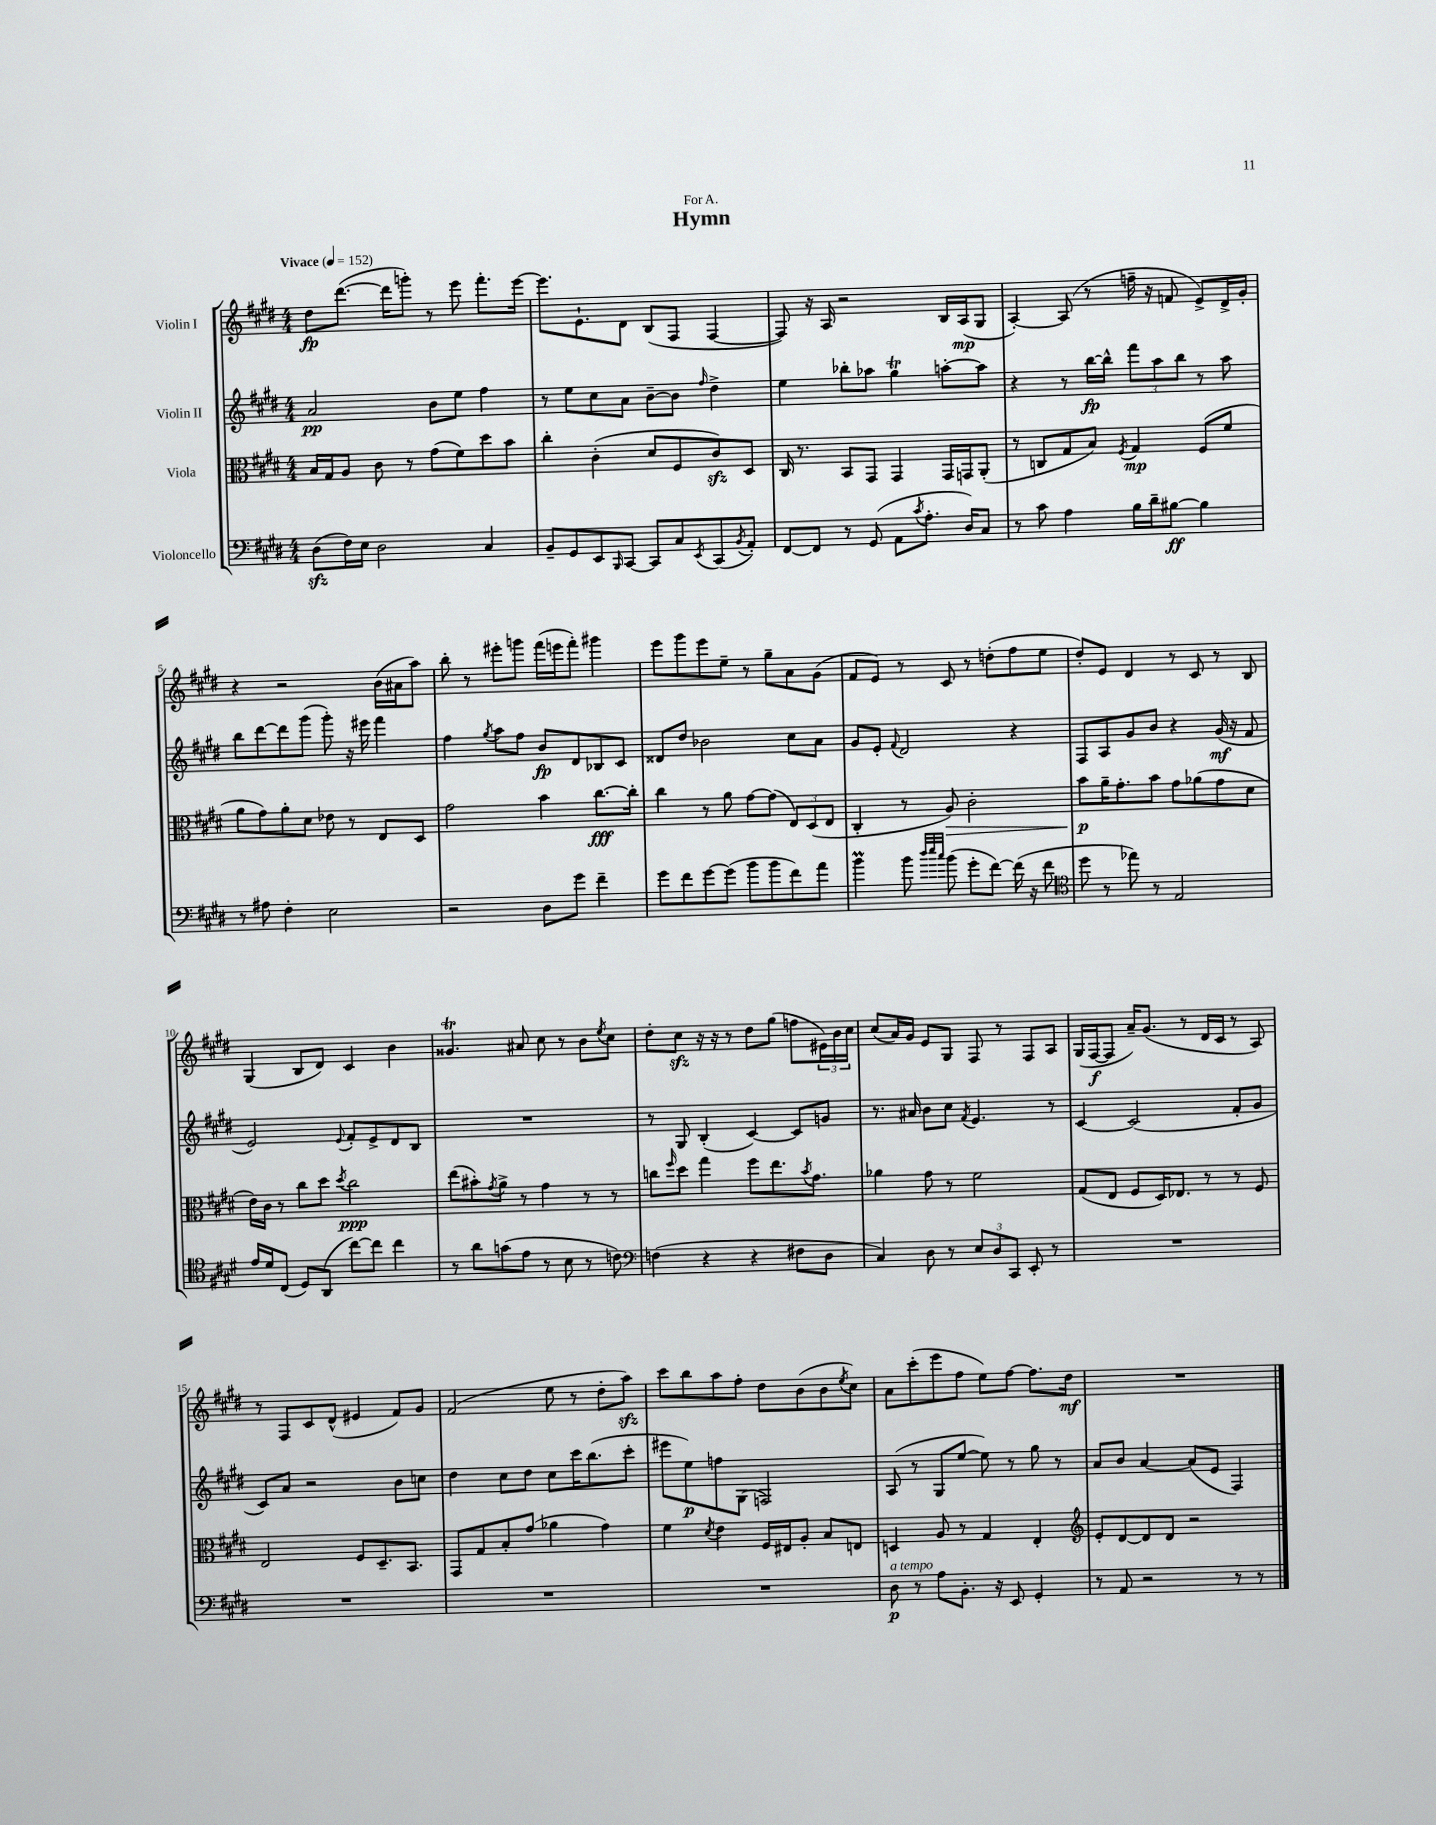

**kern	**kern	**kern	**kern
*staff4	*staff3	*staff2	*staff1
*clefF4	*clefC3	*clefG2	*clefG2
*k[f#c#g#d#]	*k[f#c#g#d#]	*k[f#c#g#d#]	*k[f#c#g#d#]
*M4/4	*M4/4	*M4/4	*M4/4
*MM152	*MM152	*MM152	*MM152
(8D#	16B	2a	8dd#
.	16G#	.	.
16F#)	8A	.	([8.ddd#
16E	.	.	.
2D#	8c#	.	.
.	.	.	16ddd#]
.	8r	.	8ggg')
.	(8g#	8b	8r
.	8f#)	8ee	8eee
4C#	8dd#	4ff#	8.fff#'
.	8b	.	.
.	.	.	[16eee
=	=	=	=
8BB~	4cc#'	8r	8.eee]
8GG#	.	8ee	.
.	.	.	8.e`
8EE	(4c#'	8cc#	.
16qqBBB	.	.	.
[8CC#	.	8a	8d#
8CC#]	8d#	[8b~	(8B
8C#	8F#	8b]	8F#
8qEE	.	16qqff#	.
(8CC#	8c#)	4dd#^	[4F#
8qBB	.	.	.
8AA')	8D#	.	.
=	=	=	=
[8FF#	16C#	4ee	8F#])
.	8.r	.	.
8FF#]	.	.	16r
.	.	.	16A
8r	8BB	8bb-'	2r
(8GG#	8GG#	8aa-	.
8AA	4GG#	4gg#	.
8qc#	.	.	.
8.A'	.	.	.
.	16GG#	[8aa'	16B
16D#)	16GG	.	(16A
8C#	(8AA'	8aa]	8G#
=	=	=	=
8r	8r	4r	[4A')
8c#	8C	.	.
4A	8G#	8r	(8A]
.	8B)	[16bb	8r
.	.	16bb^^]	.
.	8qF#	.	.
16B	4G#	12fff#	16ff~
16d#~	.	.	16r
.	.	12aa	.
[8B#	.	.	8f
.	.	12bb	.
4B#]	(8F#	8r	8e^)
.	8f#	8aa	16d#^
.	.	.	16g#'
=	=	=	=
8r	8a	8bb	4r
8A#	8g#)	[8ddd#	.
4F#'	8a'	8ddd#]	2r
.	8d#	(8ggg#	.
2E	8e-	8ggg#')	.
.	8r	16r	.
.	.	16eee#	.
.	8E	4fff#	(16b
.	.	.	16a#
.	8D#	.	8aa)
=	=	=	=
2r	2g#	4ff#	8bb'
.	.	.	8r
.	.	8qgg#	.
.	.	8aa	8eee#'
.	.	8ff#	8ggg
8D#	4b	8b	(16fff#
.	.	.	16eee
8g#	.	8d#	8fff#')
4f#~	[8.cc#	8B-	4ggg#
.	.	8c#	.
.	16cc#']	.	.
=	=	=	=
8g#	4cc#	8d##	8eee
8f#	.	8dd#	8ggg#
[8g#	8r	2b-	8eee
(8g#]	8a	.	8ee~
8b	[8g#	.	8r
8b	(8g#]	.	8gg#~
8f#)	12E)	8cc#	8a
.	(12D#	.	.
8a	.	8a	(8g#
.	12E	.	.
=	=	=	=
4b	4C#'	8g#	8f#
.	.	8e'	8e)
.	.	8qqf#	.
8b	8r	2d#	8r
32qqdd#	.	.	.
32qqee	.	.	.
32qqcc#	.	.	.
(8b	8A)	.	8c#
8g#'	2c#'	.	8r
[8f#)	.	.	(8dd'
(16f#]	.	4r	8ff#
16r	.	.	.
8f#	.	.	8ee
=	=	=	=
*clefC4	*	*	*
8dd#	8b	8F#	8dd#')
8r	16a~	8A	8e
.	8.g#'	.	.
8ee-)	.	8g#	4d#
8r	8b	8b	.
2E	8g#	4r	8r
.	(8a-	.	8c#
.	8g#	(16g#	8r
.	.	16r	.
.	8d#	8f#	8B
=	=	=	=
16e	16e)	2e)	(4G#
16d#	16c#	.	.
(8C#	8r	.	.
8D#)	8cc#	.	8B
(8AA	8dd#	.	8d#)
.	8qdd#	8qqe	.
[8cc#)	2cc#	8f#'	4c#
8cc#]	.	8e^	.
4cc#	.	8d#	4b
.	.	8B	.
=	=	=	=
8r	(8ee	1r	4.g##
8a	8b#')	.	.
.	8qg#	.	.
(8g	8a^	.	.
8e	8r	.	8a#
8r	4g#	.	8cc#
8B	.	.	8r
8r	8r	.	8b
.	.	.	8qee
8c)	8r	.	8cc#
=	=	=	=
*clefF4	*	*	*
(4F	8cc	8r	8dd#'
.	16qqff#	.	.
.	8dd#	8G#	8cc#
4r	4gg#	(4B'	16r
.	.	.	16r
.	.	.	8r
4r	8ff#	[4c#)	8dd#
.	8.ee	.	(8gg#
8F#	.	8c#]	8ff
.	8qb	.	.
.	8.g#	.	.
8D#	.	8g	24e#)
.	.	.	24b
.	.	.	24cc#
=	=	=	=
4C#)	4a-	8.r	(8cc#
.	.	.	16a)
.	.	16a#	16g#
8D#	8g#	8b	8e
8r	8r	8cc#	8G#
.	.	8qf#	.
12E	2f#	4.e	8F#
12D#	.	.	.
.	.	.	8r
12CC#	.	.	.
8EE'	.	.	8F#
8r	.	8r	8A
=	=	=	=
1r	(8G#	[4c#	(16G#
.	.	.	[16F#
.	8E	.	8F#]
.	8F#	(2c#]	16a~)
.	.	.	(8.g#
.	16D#)	.	.
.	8.E-	.	.
.	.	.	8r
.	8r	.	16d#
.	.	.	16c#
.	8r	8f#'	8r
.	8F#	8g#	8A)
=	=	=	=
1r	2E	8c#)	8r
.	.	8a	8F#
.	.	2r	8c#
.	.	.	(8d#^^
.	8F#	.	4e#
.	8.D#~	.	.
.	.	8b	8f#)
.	8.BB	.	.
.	.	8cc	8g#
=	=	=	=
1r	8GG#	4dd#	(2f#
.	8G#	.	.
.	8B'	8cc#	.
.	(8g#	8dd#	.
.	4a-	8cc#	8ee
.	.	16ccc#	8r
.	.	(8.bb	.
.	4g#)	.	8dd#'
.	.	8ccc#'	8aa)
=	=	=	=
1r	4f#	8eee#	8ccc#
.	.	8ee)	8bb
.	8qd#	.	.
.	4e	8ff	8aa
.	.	(8G#	8ff#'
.	16F#	2F)	8dd#
.	16E#	.	.
.	8A'	.	(8b
.	8B	.	8b
.	.	.	8qee
.	8E	.	8cc#)
=	=	=	=
8D#	4D	(8A	8a
8r	.	8r	(8ccc#'
8A	8A	8G#	8eee
8.BB'	8r	[8ee	8ff#
.	4G#	8ee])	8ee)
16r	.	.	.
8EE	.	8r	[8ff#
4GG#'	4E'	8gg#	8.ff#]
.	.	8r	.
.	.	.	16dd#
=	=	=	=
*	*clefG2	*	*
8r	8e'	8a	1r
8AA	[8d#	8b	.
2r	8d#]	[4a	.
.	8d#	.	.
.	2r	(8a]	.
.	.	8e	.
8r	.	4F#)	.
8r	.	.	.
==	==	==	==
*-	*-	*-	*-
